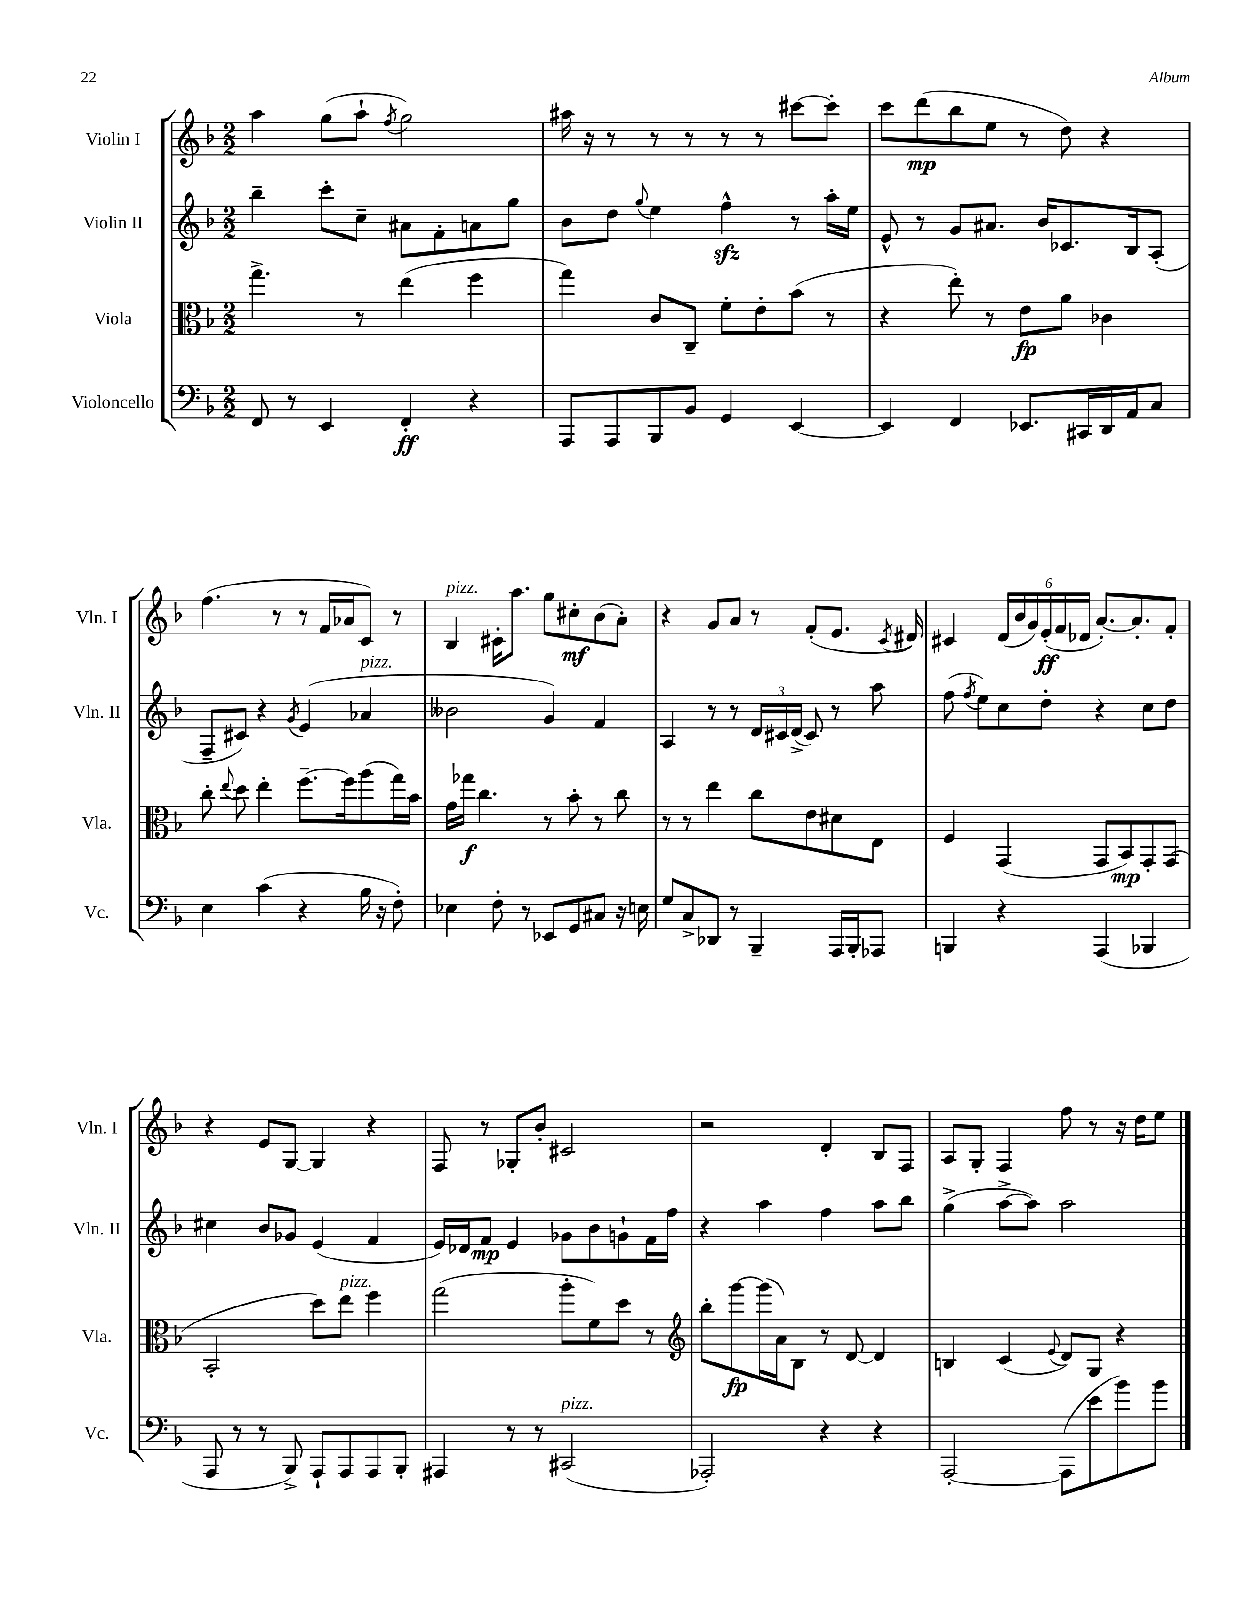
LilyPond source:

<<
\new StaffGroup <<
\new Staff = "s0" \with { instrumentName = "Violin I" shortInstrumentName = "Vln. I" } {
    \clef treble \key f \major \numericTimeSignature \time 2/2
    \autoBeamOff a''4 g''8[( a''8]-! \acciaccatura { f''8 } g''2) |
    ais''16 r16 r8 r8 r8 r8 r8 cis'''8[~ cis'''8]-. |
    c'''8[ d'''8\mp( bes''8 e''8] r8 d''8) r4 |
    f''4.( r8 r8 f'16[ aes'16 c'8]) r8 |
    bes4^\markup { \italic "pizz." } cis'16[-. a''8.] g''8[ cis''8-.\mf bes'8( a'8]-.) |
    r4 g'8[ a'8] r8 f'8[-.( e'8.] \acciaccatura { c'8 } dis'16) |
    cis'4 \tuplet 6/4 { d'16[( bes'16 g'16) e'16-.\ff( f'16 des'16] } a'8.[~-.) a'8.-. f'8]-. |
    r4 e'8[ g8]~ g4 r4 |
    f8 r8 ges8[-. bes'8]-. cis'2 |
    r2 d'4-. bes8[ f8] |
    a8[ g8]-. f4 f''8 r8 r16 d''16[ e''8] \bar "|." |
}
\new Staff = "s1" \with { instrumentName = "Violin II" shortInstrumentName = "Vln. II" } {
    \clef treble \key f \major \numericTimeSignature \time 2/2
    \autoBeamOff bes''4-- c'''8[-. c''8]-- ais'8[ f'8-. a'8 g''8] |
    bes'8[ d''8] \appoggiatura { g''8 } e''4 f''4-^\sfz r8 a''16[-. e''16] |
    e'8-^ r8 g'8[ ais'8.] bes'16[ ces'8. bes16 a8]-.( |
    f8[-- cis'8]) r4 \acciaccatura { g'8 } e'4( aes'4^\markup { \italic "pizz." } |
    beses'2 g'4) f'4 |
    a4 r8 r8 \tuplet 3/2 { d'16[ cis'16 d'16]->( } cis'8) r8 a''8 |
    f''8( \acciaccatura { f''8 } e''8[) c''8 d''8]-. r4 c''8[ d''8] |
    cis''4 bes'8[ ges'8] e'4( f'4 |
    e'16[) des'16 f'8]\mp e'4 ges'8[ bes'8 g'8-! f'16 f''16] |
    r4 a''4 f''4 a''8[ bes''8] |
    g''4->( a''8[~-> a''8]) a''2 \bar "|." |
}
\new Staff = "s2" \with { instrumentName = "Viola" shortInstrumentName = "Vla." } {
    \clef alto \key f \major \numericTimeSignature \time 2/2
    \autoBeamOff g''4.-> r8 e''4( f''4 |
    g''4) c'8[ c8]-- f'8[-. e'8-. bes'8]( r8 |
    r4 e''8-.) r8 e'8[\fp a'8] ces'4 |
    c''8-. \appoggiatura { e''8 } d''8 e''4-. f''8.[~-- f''16 a''8( g''16) bes'16] |
    g'16[ ges''16]\f c''4. r8 bes'8-. r8 c''8 |
    r8 r8 e''4 c''8[ e'8 dis'8 e8] |
    f4 g,4( g,8[ bes,8\mp) g,8-. g,8]( |
    bes,2-. d''8[) e''8]^\markup { \italic "pizz." } f''4 |
    g''2( a''8[-. f'8) d''8] r8 |
    \clef treble bes''8[-. g'''8~\fp g'''16( a'16) bes8] r8 d'8~ d'4 |
    b4 c'4( \appoggiatura { e'8 } d'8[) g8] r4 \bar "|." |
}
\new Staff = "s3" \with { instrumentName = "Violoncello" shortInstrumentName = "Vc." } {
    \clef bass \key f \major \numericTimeSignature \time 2/2
    \autoBeamOff f,8 r8 e,4 f,4-.\ff r4 |
    a,,8[ a,,8 bes,,8 bes,8] g,4 e,4~ |
    e,4 f,4 ees,8.[ cis,16 d,16 a,16 c8] |
    e4 c'4( r4 bes16 r16 f8-.) |
    ees4 f8-. r8 ees,8[ g,8 cis8] r16 e16 |
    g8[ c8-> des,8] r8 bes,,4-- a,,16[ bes,,16-. aes,,8] |
    b,,4 r4 a,,4( bes,,4 |
    a,,8 r8 r8 bes,,8->) a,,8[-! a,,8 a,,8 bes,,8]-. |
    ais,,4 r8 r8 cis,2^\markup { \italic "pizz." }( |
    aes,,2-.) r4 r4 |
    a,,2~-. a,,8[( e'8 bes'8) bes'8] \bar "|." |
}
>>
>>
\layout { \context { \Score \remove "Bar_number_engraver" } }
